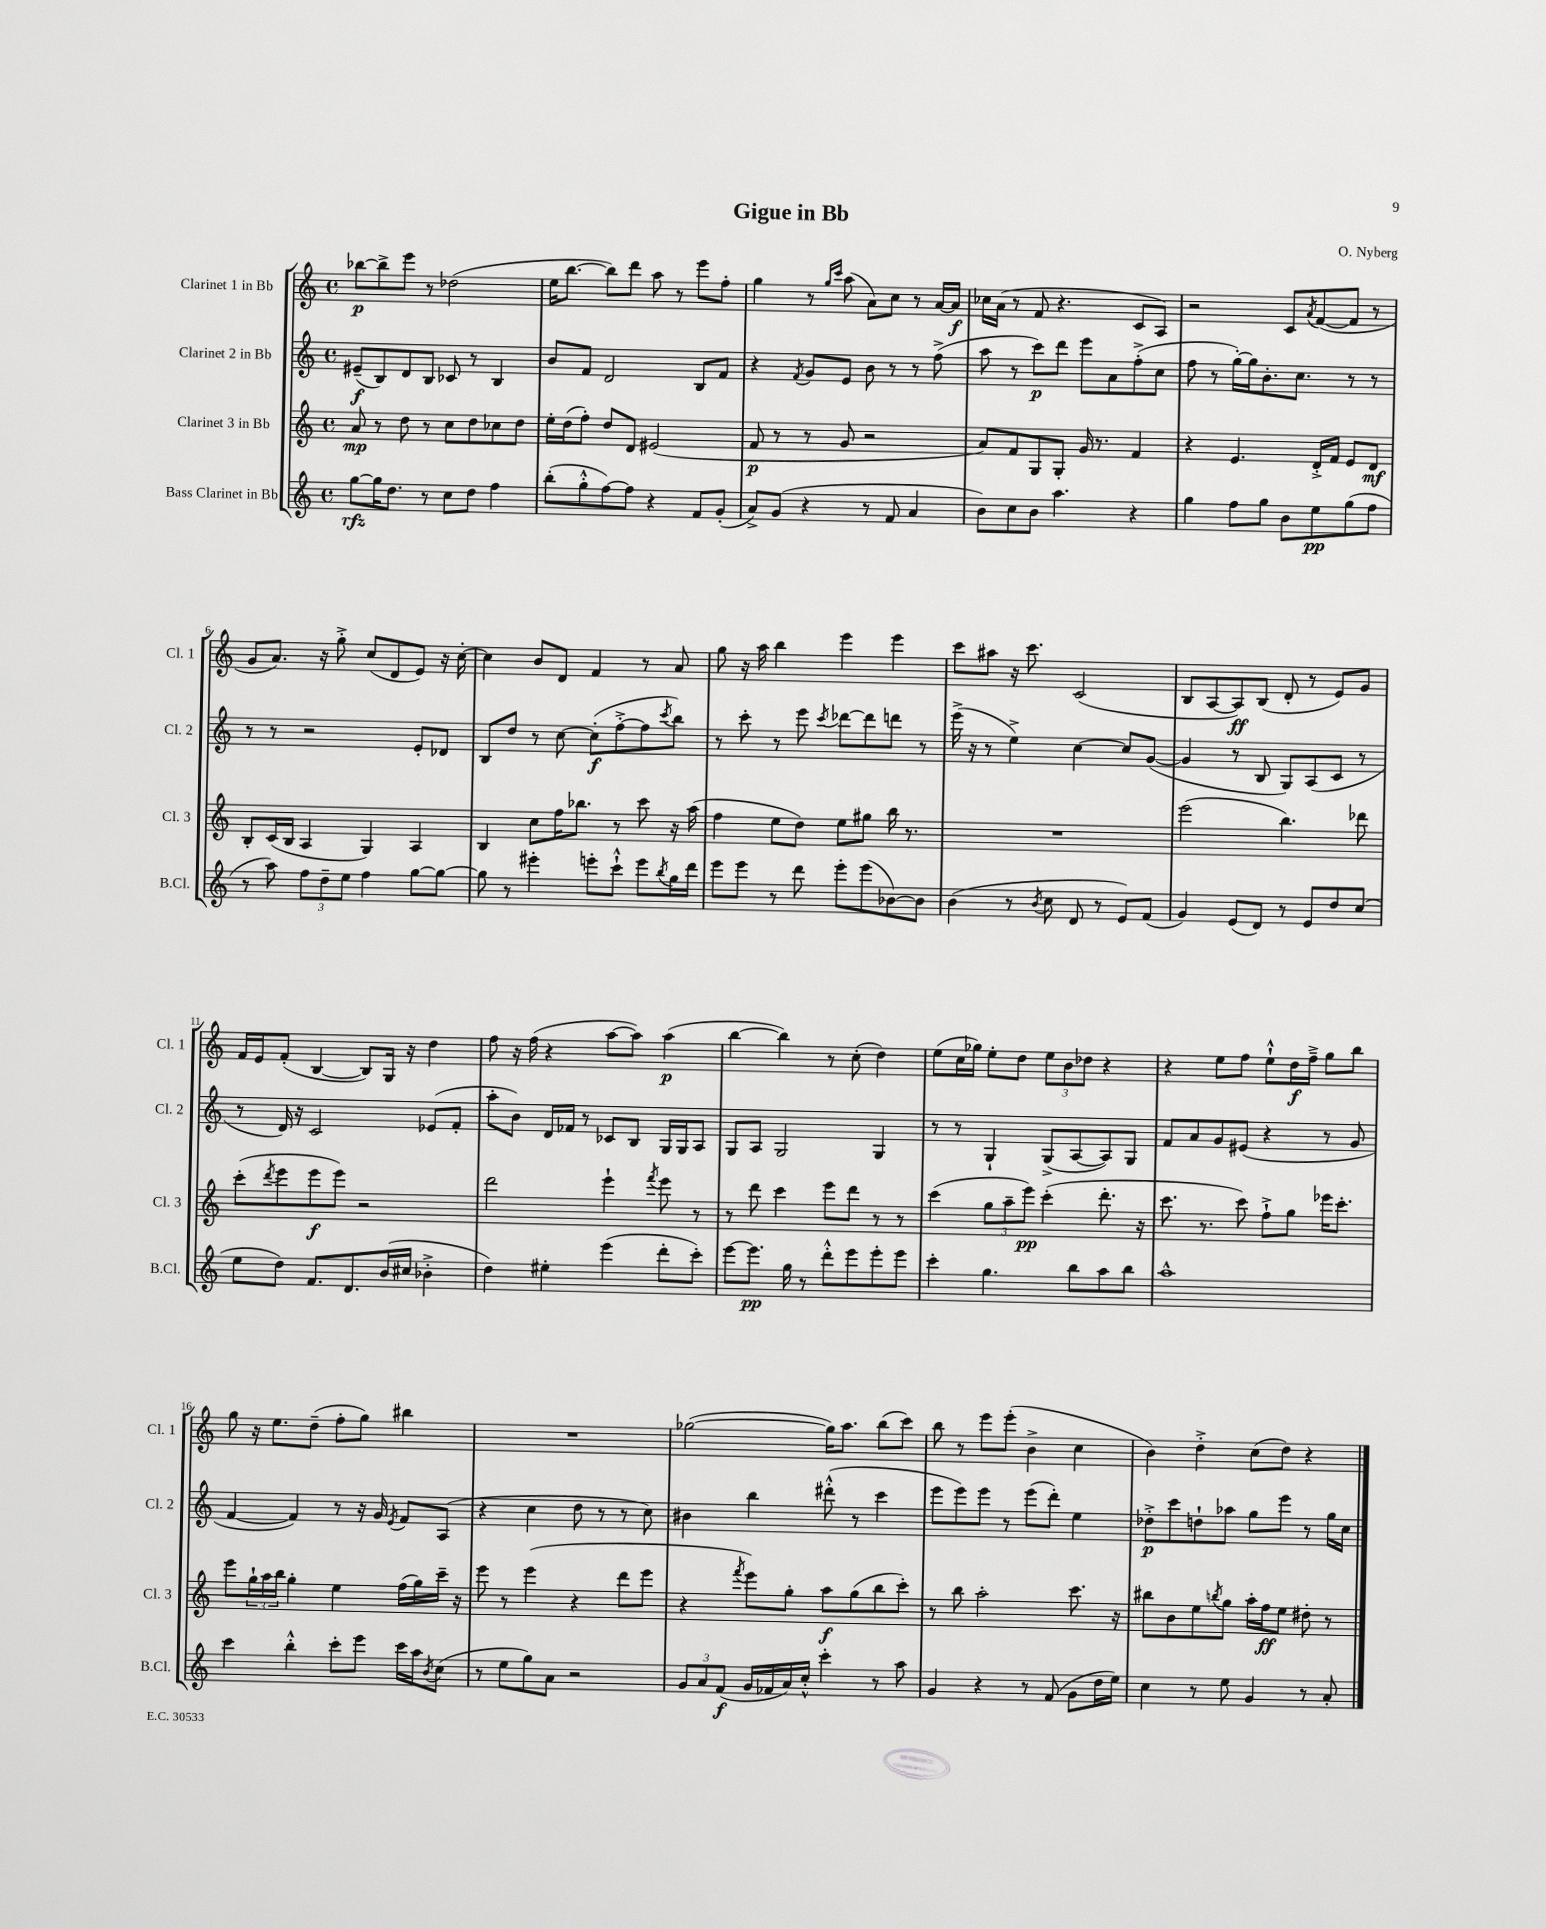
\header { title = "Gigue in Bb" composer = "O. Nyberg" }
<<
\new StaffGroup <<
\new Staff = "s0" \with { instrumentName = "Clarinet 1 in Bb" shortInstrumentName = "Cl. 1" } {
    \clef treble \key c \major \defaultTimeSignature \time 4/4
    bes''8~\p bes''8-> e'''8 r8 des''2( |
    e''16 b''8.~ b''8) d'''8 a''8 r8 e'''8 f''8-. |
    g''4 r8 \grace { g''16 c'''16 } a''8( a'8) c''8 r8 a'16~ a'16\f |
    ces''16 a'16( r8 f'8 r4. c'8 a8) |
    r2 c'8 \acciaccatura { a'8 } f'8~( f'8 r8 |
    g'8 a'8.) r16 g''8-.-> c''8( d'8 e'8) r16 c''16~-. |
    c''4 b'8 d'8 f'4 r8 a'8 |
    g''8 r16 a''16 b''4 e'''4 e'''4 |
    c'''8 ais''8 r16 c'''8. c'2( |
    b8 a8~ a8\ff) b8( d'8-. r8 e'8) g'8 |
    f'16 e'16 f'8-.( b4~ b8) g16 r16 d''4 |
    f''8 r16 f''16( r4 a''8~ a''8) a''4\p( |
    b''4~ b''4) r8 c''8-.( d''4) |
    e''8( c''16 ges''16) e''8-. d''8 \tuplet 3/2 { e''8 b'8 des''8 } r4 |
    r4 e''8 f''8 e''8-!-^ d''16\f f''16---> g''8 b''8 |
    g''8 r16 e''8. d''8--( f''8-. g''8) bis''4 |
    R1 |
    ges''2~( ges''16) a''8. b''8( c'''8) |
    b''8 r8 e'''8 e'''8-.( b'4-> c''4 |
    b'4) d''4-.-> c''8( d''8) r4 \bar "|." |
}
\new Staff = "s1" \with { instrumentName = "Clarinet 2 in Bb" shortInstrumentName = "Cl. 2" } {
    \clef treble \key c \major \defaultTimeSignature \time 4/4
    eis'8--\f( b8) d'8 b8 ces'8 r8 b4 |
    b'8 f'8 d'2 b8 f'8 |
    r4 \acciaccatura { f'8 } g'8 e'8 b'8 r8 r8 f''8->( |
    a''8 r8 c'''8\p) d'''8 e'''8 a'8 f''8-.->( c''8 |
    f''8 r8 g''16~-.) g''16 b'8.-. c''8. r8 r8 |
    r8 r8 r2 e'8-. des'8 |
    b8 d''8 r8 c''8~ c''8-.\f( f''8~-.-> f''8 \acciaccatura { c'''8 } b''8) |
    r8 c'''8-. r8 e'''8 \acciaccatura { c'''8 } des'''8~ des'''8 d'''8 r8 |
    e'''16->( r16 r8 e''4->) c''4~ c''8 g'8~( |
    g'4 r8 b8 g8) a8( c'8 r8 |
    r8 d'16) r16 c'2 ees'8( f'8-. |
    a''8-. b'8) d'16 fes'16 r8 ces'8 b8 g16 g16 a8 |
    g8 a8 g2 g4 |
    r8 r8 g4-! g8->( a8~ a8) g8 |
    f'8 a'8 g'8 eis'8( r4 r8 g'8 |
    f'4~ f'4) r8 r16 g'16 \acciaccatura { e'8 } f'8 a8( |
    r4 c''4 d''8 r8 r8 c''8) |
    bis'4 b''4 dis'''8-.-^( r8 c'''4 |
    e'''8 e'''8) e'''8 r8 e'''8( d'''8-.) e''4 |
    des''8-.->\p c'''8 d''8-! aes''8 g''8 e'''8 r8 g''16 c''16 \bar "|." |
}
\new Staff = "s2" \with { instrumentName = "Clarinet 3 in Bb" shortInstrumentName = "Cl. 3" } {
    \clef treble \key c \major \defaultTimeSignature \time 4/4
    a'8\mp r8 d''8 r8 c''8 d''8 ces''8 d''8 |
    e''16-. d''16( f''8-.) d''8 d'8 eis'2( |
    f'8\p r8 r8 g'8 r2 |
    a'8) f'8 g8 g8-. g'16 r8. f'4 |
    r4 e'4. d'16-.-> f'16 e'8 d'8\mf |
    b8-. c'16( b16 a4 g4) a4 |
    b4 c''8 f''16 bes''8. r8 c'''8 r16 a''16( |
    f''4 e''8 d''8) e''8 gis''8 b''16 r8. |
    R1 |
    e'''2( b''4.) des'''8 |
    c'''8-.( \acciaccatura { d'''8 } e'''8 e'''8\f e'''8) r2 |
    d'''2 e'''4-! \acciaccatura { f'''8 } e'''8 r8 |
    r8 d'''8 c'''4 e'''8 d'''8 r8 r8 |
    c'''4( \tuplet 3/2 { g''8 a''8-- e'''8\pp) } c'''4-.( d'''8.-. r16 |
    c'''8. r8. c'''8) f''8-!-> g''8 ees'''16 c'''8.-. |
    e'''8 \tuplet 3/2 { g''16-! a''16 b''16 } g''4-. e''4 f''16( g''16) c'''16-- r16 |
    e'''8 r8 e'''4( r4 d'''8 e'''8 |
    r4 \acciaccatura { f'''8 } e'''8) g''8-. a''8\f g''8( b''8 c'''8-.) |
    r8 b''8 a''2-. c'''8. r16 |
    bis''8 b'8 e''8 \acciaccatura { b''8 } g''8 a''16-. f''16\ff e''8 dis''8-. r8 \bar "|." |
}
\new Staff = "s3" \with { instrumentName = "Bass Clarinet in Bb" shortInstrumentName = "B.Cl." } {
    \clef treble \key c \major \defaultTimeSignature \time 4/4
    g''8~\rfz g''16 d''8. r8 c''8 d''8 f''4 |
    b''8-.( g''8-.-^ f''8~) f''8 r4 f'8 g'8-.( |
    a'8->) g'8( r4 r8 f'8 a'4 |
    b'8) c''8 b'8 a''4. r4 |
    g''4 f''8 g''8 b'8 e''8\pp g''8( f''8 |
    r8 a''8) \tuplet 3/2 { f''8 d''8-- e''8 } f''4 g''8~ g''8~ |
    g''8 r8 eis'''4-. e'''8-. c'''8-!-^ e'''8 \acciaccatura { b''8 } g''16 d'''16 |
    e'''8 e'''8 r8 d'''8 e'''8-. e'''8( bes'8~) bes'8 |
    b'4( r8 \acciaccatura { b'8 } c''8 d'8 r8 e'8) f'8( |
    g'4) e'8( d'8) r8 e'8 d''8 c''8( |
    e''8 d''8) f'8. d'8. b'16( cis''16 bes'4-.-> |
    d''4) eis''4-. e'''4( d'''8-. c'''8-.) |
    e'''8~ e'''8.\pp g''16 r8 d'''8-.-^ e'''8 e'''8-. e'''8 |
    c'''4-. g''4. b''8 a''8 b''8 |
    a''1-^ |
    c'''4 b''4-.-^ c'''8-. e'''8 c'''16 a''16 \acciaccatura { b'8 } c''8( |
    r8 e''8 g''8) a'8 r2 |
    \tuplet 3/2 { g'8 a'8 f'8\f( } g'16 fes'16 a'16) c''16-.-^ c'''4-. r8 a''8 |
    g'4 r4 r8 f'8( g'8 d''16 e''16) |
    c''4 r8 e''8 g'4 r8 a'8-. \bar "|." |
}
>>
>>
